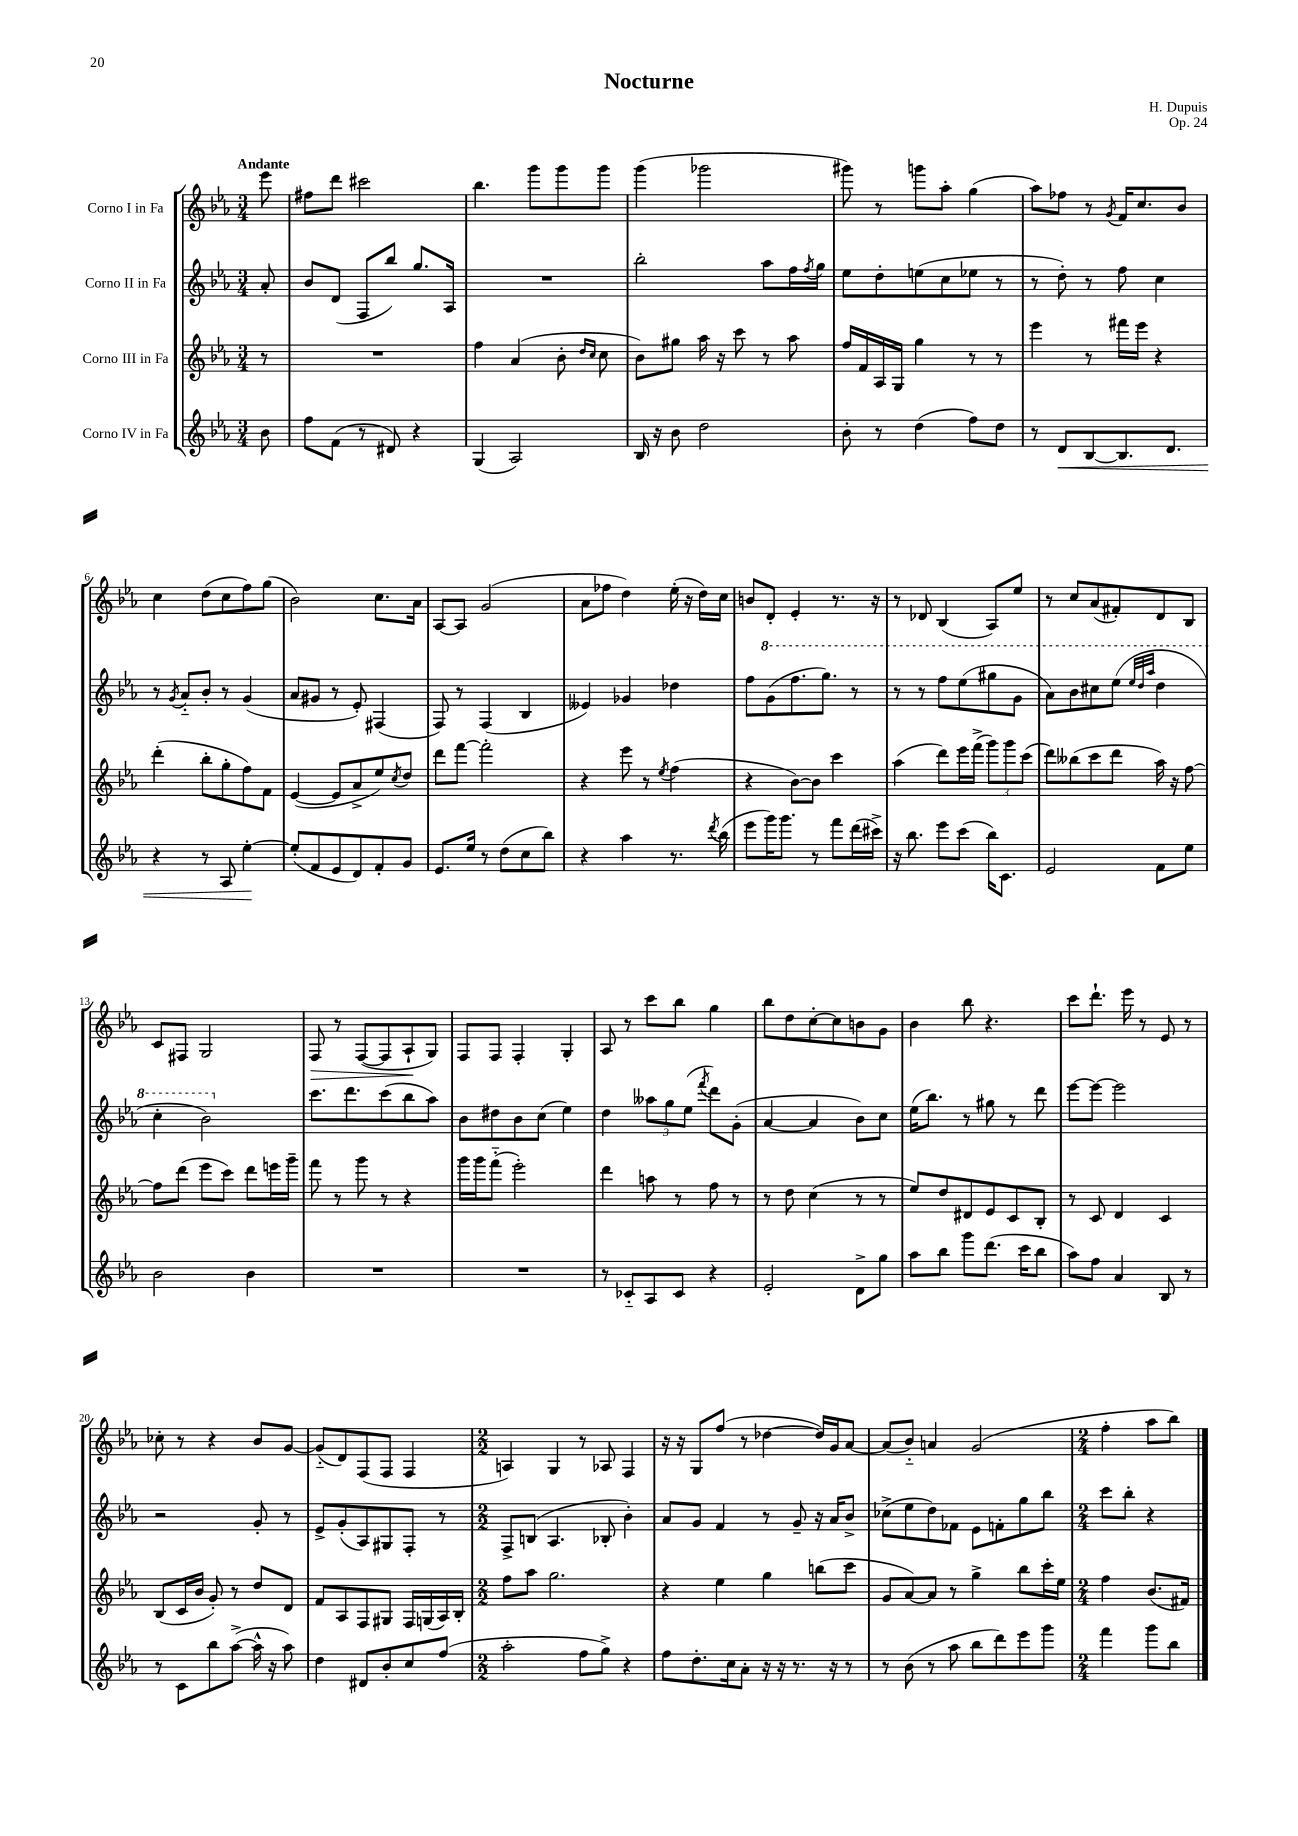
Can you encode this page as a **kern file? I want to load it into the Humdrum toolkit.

**kern	**kern	**kern	**kern
*staff4	*staff3	*staff2	*staff1
*clefG2	*clefG2	*clefG2	*clefG2
*k[b-e-a-]	*k[b-e-a-]	*k[b-e-a-]	*k[b-e-a-]
*M3/4	*M3/4	*M3/4	*M3/4
8b-	8r	8a-'	8eee-
=	=	=	=
8ff	2.r	8b-	8ff#
(8f	.	(8d	8ddd
8r	.	8F	2ccc#
8d#)	.	8bb-)	.
4r	.	8.gg	.
.	.	16A-	.
=	=	=	=
(4G	4ff	2.r	4.bb-
2A-)	(4a-	.	.
.	.	.	8ggg
.	8b-'	.	8ggg
.	16qqdd	.	.
.	16qqcc	.	.
.	8cc	.	8ggg
=	=	=	=
16B-	8b-)	2bb-'	(4ggg
16r	.	.	.
8b-	8gg#	.	.
2dd	16aa-	.	2ggg-
.	16r	.	.
.	8ccc	.	.
.	8r	8aa-	.
.	8aa-	16ff	.
.	.	8qff	.
.	.	16gg	.
=	=	=	=
8b-'	16ff	8ee-	8ggg#)
.	16f	.	.
8r	16A-	8dd'	8r
.	16G	.	.
(4dd	4gg	(8ee	8ggg
.	.	8cc	8aa-'
8ff)	8r	8ee-	(4gg
8dd	8r	8r	.
=	=	=	=
8r	4eee-	8r	8aa-)
8d	.	8dd')	8ff-
[8B-	8r	8r	8r
.	.	.	8qg
8.B-]	16fff#	8ff	16f
.	16eee-	.	8.cc
.	4r	4cc	.
8.d	.	.	.
.	.	.	8b-
=	=	=	=
4r	(4ddd'	8r	4cc
.	.	8qg	.
.	.	8a-'~	.
8r	8bb-'	8b-'	(8dd
8A-	8gg'	8r	8cc
[4ee-'	8ff)	(4g	8ff)
.	8f	.	(8gg
=	=	=	=
(8ee-']	([4e-	8a-	2b-)
8f	.	8g#	.
8e-	8e-]	8r	.
8d)	8a-^	8e-')	.
8f'	8ee-)	(4F#	8.cc
.	8qcc	.	.
8g	8dd	.	.
.	.	.	16a-
=	=	=	=
8.e-	8ddd	8F)	[8A-
.	[8fff	8r	8A-]
16ee-	.	.	.
8r	2fff']	(4F	(2g
(8dd	.	.	.
8cc	.	4B-	.
8bb-)	.	.	.
=	=	=	=
4r	4r	4e--)	8a-
.	.	.	8ff-
4aa-	8eee-	4g-	4dd)
.	8r	.	.
.	8qee-	.	.
8.r	(4ff	4dd-	(16ee-'
.	.	.	16r
.	.	.	16dd)
8qddd	.	.	.
(16bb-	.	.	16cc
=	=	=	=
8eee-	4r	8ff	8b
16ggg)	.	(8gg	8d'
8.ggg	.	.	.
.	[8b-)	8.fff	4e-'
8r	8b-]	.	.
.	.	8.ggg)	.
8fff	4ccc	.	8.r
(16ddd	.	8r	.
16ccc#^)	.	.	16r
=	=	=	=
16r	(4aa-	8r	8r
8.bb-	.	.	.
.	.	8r	8d-
8eee-	8ddd)	8fff	(4B-
(8ccc	16eee-	(8eee-	.
.	(16fff^	.	.
16bb-)	12ggg)	8ggg#	8A-)
8.c	.	.	.
.	12ggg	.	.
.	.	8gg	8ee-
.	(12ccc	.	.
=	=	=	=
2e-	8ddd)	8aa-)	8r
.	(8bb--	8bb-	8cc
.	8ccc	8ccc#	(8a-
.	8ddd	(8eee-	8f#')
.	.	32qqeee-	.
.	.	32qqddd	.
.	.	32qqaaa-	.
8f	16aa-)	4ddd	8d
.	16r	.	.
8ee-	[8ff	.	8B-
=	=	=	=
2b-	8ff]	4ccc'	8c
.	(8ddd	.	8F#
.	8eee-	2bb-)	2G
.	8ccc)	.	.
4b-	8ddd	.	.
.	16eee	.	.
.	16ggg~	.	.
=	=	=	=
2.r	8fff	8.ccc	8F
.	8r	.	8r
.	.	8.ddd	.
.	8ggg	.	([8F
.	8r	(8ccc	8F]
.	4r	8bb-	8A-`
.	.	8aa-)	8G)
=	=	=	=
2.r	16ggg	8b-	8F
.	16ggg	.	.
.	(8fff'~	8dd#	8F
.	2eee-')	8b-	4F'
.	.	(8cc	.
.	.	4ee-)	4G'
=	=	=	=
8r	4ddd	4dd	8A-
8c-'~	.	.	8r
8A-	8aa	12aa--	8ccc
.	.	12gg	.
8c-	8r	.	8bb-
.	.	(12ee-	.
.	.	8qfff	.
4r	8ff	8ddd)	4gg
.	8r	(8g'	.
=	=	=	=
2e-'	8r	[4a-	8bb-
.	8dd	.	8dd
.	(4cc	4a-]	[8cc'
.	.	.	8cc]
8d^	8r	8b-)	8b
8gg	8r	8cc	8g
=	=	=	=
8aa-	8ee-)	(16ee-	4b-
.	.	8.bb-)	.
8bb-	8dd	.	.
8ggg	8d#	8r	8bb-
(8.ddd	8e-	8gg#	4.r
.	8c	8r	.
16ccc	.	.	.
8bb-	8B-'	8ddd	.
=	=	=	=
8aa-)	8r	[8eee-	8ccc
8ff	8c	8eee-_	8.ddd`
4a-	4d	2eee-]	.
.	.	.	16eee-
.	.	.	8r
8B-	4c	.	8e-
8r	.	.	8r
=	=	=	=
8r	(8B-	2r	8cc-'
8c	16c	.	8r
.	16b-	.	.
8bb-	8g')	.	4r
([8aa-^	8r	.	.
16aa-^^]	8dd	8g'	8b-
16r	.	.	.
8aa-)	8d	8r	[8g
=	=	=	=
4dd	8f	8e-^	(8g'~]
.	8A-	(8g'	8d)
8d#	8F	8A-)	(8F
8b-'	8G#	8G#	8F
8cc	16F	8F'	4F
.	(16G	.	.
(8ff	16A-)	8r	.
.	16B-'	.	.
=	=	=	=
*M2/2	*M2/2	*M2/2	*M2/2
2aa-'	8ff	8F^	4A)
.	8aa-	(8B	.
.	2.gg	4.A-	4G
8ff	.	.	8r
8gg^)	.	8B-'	8A-
4r	.	4b-')	4F
=	=	=	=
8ff	4r	8a-	16r
.	.	.	16r
8.dd'	.	8g	8G
.	4ee-	4f	(8ff
16cc	.	.	.
8a-'	.	.	8r
16r	4gg	8r	[4dd-
16r	.	.	.
8.r	.	8g~	.
.	(8bb	16r	16dd-])
16r	.	16a-	16g
8r	8ccc	8b-^	[8a-
=	=	=	=
8r	8g	(8cc-^	(8a-]
(8b-	[8a-)	8ee-	8b-'~)
8r	8a-]	8dd)	4a
8aa-	8r	8f-	.
8bb-	4gg^	8e-	(2g
8ddd)	.	8f'	.
8eee-	8bb-	8gg	.
8ggg	16ccc'	8bb-	.
.	16ee-	.	.
=	=	=	=
*M2/4	*M2/4	*M2/4	*M2/4
4fff	4ff	8ccc	4ff'
.	.	8bb-'	.
8ggg	(8.b-	4r	8aa-
8bb-	.	.	8bb-)
.	16f#)	.	.
==	==	==	==
*-	*-	*-	*-
